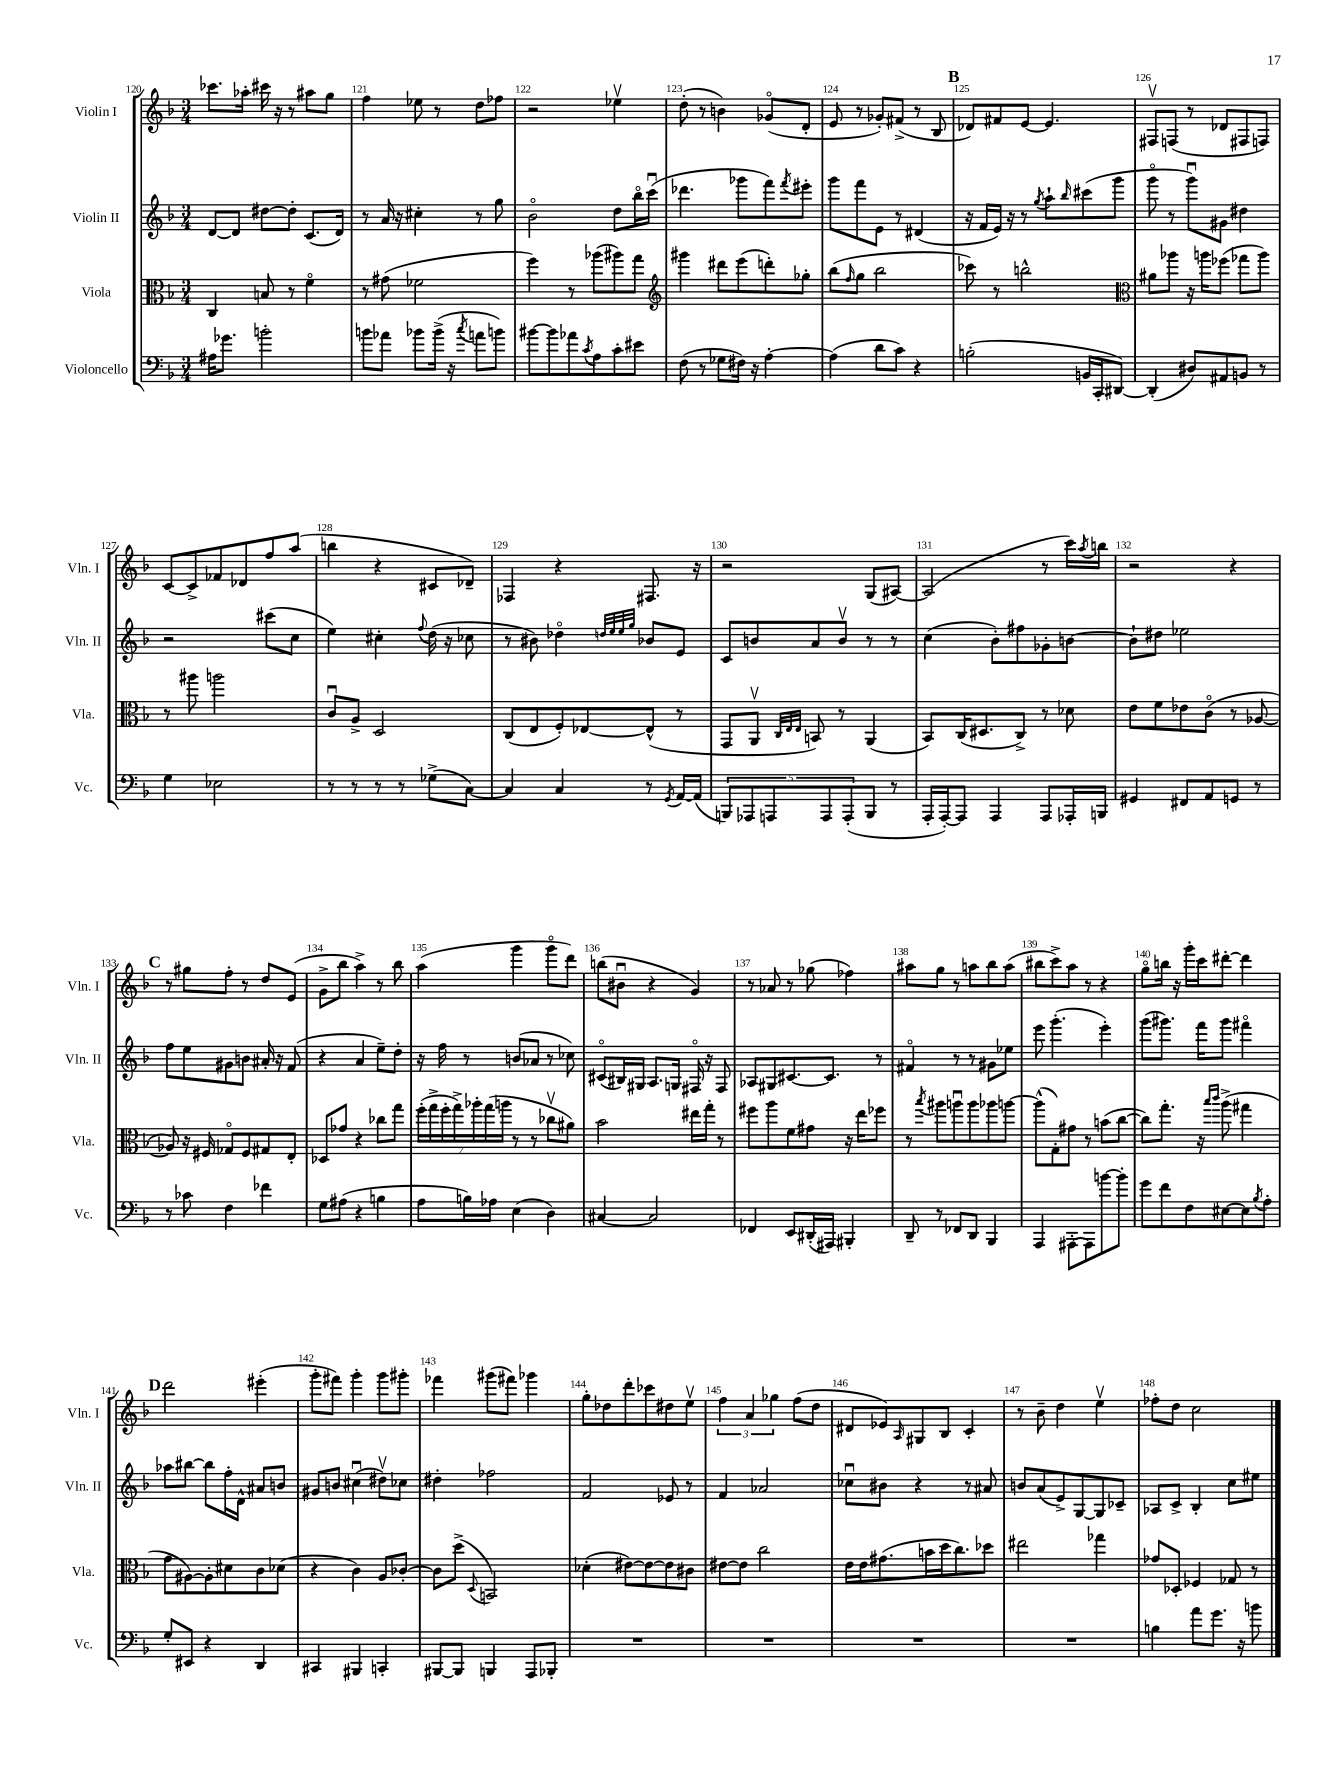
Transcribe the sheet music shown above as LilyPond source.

<<
\new StaffGroup <<
\new Staff = "s0" \with { instrumentName = "Violin I" shortInstrumentName = "Vln. I" } {
    \clef treble \key f \major \numericTimeSignature \time 3/4
    ces'''8. aes''16-. cis'''16 r16 r8 ais''8 g''8 |
    f''4 ees''8 r8 d''8 fes''8 |
    r2 ees''4\upbow |
    d''8-.( r8 b'4) ges'8\flageolet( d'8-. |
    e'8 r8 ges'8-.) fis'8->( r8 bes8 |
    \mark \markup { \bold "B" } des'8) fis'8 e'8~ e'4. |
    fis8\upbow f8( r8 des'8 fis8 f8) |
    c'8~ c'8-> fes'8 des'8 f''8 a''8( |
    b''4 r4 cis'8 des'8--) |
    fes4 r4 fis8. r16 |
    r2 g8( ais8~) |
    ais2( r8 c'''16) \acciaccatura { a''8 } b''16 |
    r2 r4 |
    \mark \markup { \bold "C" } r8 gis''8 f''8-. r8 d''8 e'8( |
    g'8-> bes''8 a''4->) r8 bes''8 |
    a''4( g'''4 g'''8\flageolet d'''8) |
    b''8( bis'8\downbow r4 g'4) |
    r8 aes'8 r8 ges''8( fes''4) |
    ais''8 g''8 r8 a''8 bes''8 a''8( |
    bis''8 c'''8->) a''8 r8 r4 |
    g''8\flageolet b''16 r16 g'''16-. c'''16 dis'''8~-. dis'''4 |
    \mark \markup { \bold "D" } d'''2 eis'''4-.( |
    g'''8-. fis'''8) g'''4-. g'''8 gis'''8-. |
    fes'''4 gis'''8( fis'''8) ges'''4 |
    g''8-. des''8 d'''8-. ces'''8 dis''8 e''8\upbow |
    \tuplet 3/2 { f''4 a'4 ges''4 } f''8( d''8 |
    dis'8 ees'8) \grace { a16 } gis8 bes8 c'4-. |
    r8 bes'8-- d''4 e''4\upbow |
    fes''8-. d''8 c''2 \bar "|." |
}
\new Staff = "s1" \with { instrumentName = "Violin II" shortInstrumentName = "Vln. II" } {
    \clef treble \key f \major \numericTimeSignature \time 3/4
    d'8~ d'8 dis''8~ dis''8-. c'8.( d'16) |
    r8 a'16 r16 cis''4-. r8 g''8 |
    bes'2\flageolet d''8 bes''16\flageolet c'''16\downbow( |
    des'''4. ges'''8 f'''8) \acciaccatura { f'''8 } eis'''8-. |
    g'''8 f'''8 e'8 r8 dis'4( |
    \mark \markup { \bold "B" } r16 f'16 e'16) r16 r8 \acciaccatura { g''8 } a''8-! \grace { bes''16 } cis'''8( g'''8 |
    g'''8\flageolet r8 g'''8\downbow) gis'8 dis''4 |
    r2 cis'''8( c''8 |
    e''4) cis''4-. \appoggiatura { f''8 } d''16( r16 ces''8 |
    r8 bis'8) des''4\flageolet \grace { d''32 e''32 e''32 g''32 } bes'8 e'8 |
    c'8 b'8 a'8 b'8\upbow r8 r8 |
    c''4( bes'8-.) fis''8 ges'8-. b'8~ |
    b'8-! dis''8 ees''2 |
    \mark \markup { \bold "C" } f''8 e''8 gis'8 b'8 ais'16-. r16 f'8( |
    r4 a'4 e''8--) d''8-. |
    r16 f''16 r8 b'8( aes'8 r8 ces''8) |
    cis'8\flageolet( bis16) gis16 a8. g16 fis16\flageolet r16 fis8 |
    aes8 gis8 cis'8.~ cis'8. r8 |
    fis'4\flageolet r8 r8 gis'8 ees''8 |
    e'''8 g'''4.-.( e'''4-.) |
    g'''8( gis'''8.) f'''16 gis'''8 fis'''4\flageolet |
    \mark \markup { \bold "D" } aes''8 bis''8~ bis''8 f''16-. d'16-^ ais'8 b'8 |
    gis'8 b'8 cis''4\downbow( dis''8\upbow) ces''8 |
    dis''4-. fes''2 |
    f'2 ees'8 r8 |
    f'4 aes'2 |
    ces''8\downbow bis'8 r4 r8 ais'8 |
    b'8 a'8( e'8->) g8~ g8 ces'8-- |
    aes8 c'8-> bes4-. c''8 eis''8 \bar "|." |
}
\new Staff = "s2" \with { instrumentName = "Viola" shortInstrumentName = "Vla." } {
    \clef alto \key f \major \numericTimeSignature \time 3/4
    c4 b8 r8 f'4\flageolet |
    r8 gis'8( fes'2 |
    f''4) r8 aes''8( ais''8) g''8 |
    \clef treble gis'''4 dis'''8 e'''8( d'''8-.) ges''8-. |
    bes''8( \grace { f''16 } g''8 bes''2 |
    \mark \markup { \bold "B" } ces'''8) r8 b''2-^ |
    \clef alto ais'8 aes''8 r16 a''16 fes''8( ges''8 a''8) |
    r8 ais''8 a''2 |
    c'8\downbow a8-> d2 |
    c8( e8 f8-.) ees8~ ees8-^( r8 |
    g,8 a,8\upbow \grace { c32 e32 e32 } b,8) r8 a,4( |
    bes,8) c16( dis8. c8->) r8 des'8 |
    e'8 f'8 ees'8 c'8\flageolet( r8 aes8~ |
    \mark \markup { \bold "C" } aes8) r16 fis16 ges8\flageolet fis8 gis8 e8-. |
    des8 ges'8 r4 ces''8 g''8 |
    \tuplet 7/4 { f''16-.( g''16-> f''16-. g''16->) aes''16-. g''16( a''16 } r8 r8 ces''8\upbow ais'8) |
    bes'2 eis''16 g''16-. r8 |
    fis''8 a''8 f'8 gis'8 r16 e''16 fes''8 |
    r8 \acciaccatura { bes''8 } ais''8 a''8\downbow a''8 aes''8 a''8~ |
    a''8-^( g8-.) gis'8 r8 b'8( c''8~ |
    c''8) g''8.-. r16 \grace { bes''16 c'''16 } a''8->( gis''4 |
    \mark \markup { \bold "D" } g'8 ais8~) ais8-. dis'8 c'8 des'8( |
    r4 c'4) a8 ces'8~-. |
    ces'8 d''8->( \appoggiatura { d8 } b,2) |
    des'4-.( eis'8~) eis'8~ eis'8 cis'8 |
    eis'8~ eis'8 c''2 |
    e'16 e'16 gis'8.( b'16 d''16 c''8.) des''8 |
    eis''2 ges''4 |
    ges'8 des8-. fes4 ges8 r8 \bar "|." |
}
\new Staff = "s3" \with { instrumentName = "Violoncello" shortInstrumentName = "Vc." } {
    \clef bass \key f \major \numericTimeSignature \time 3/4
    ais16 ges'8. b'2-. |
    b'8 aes'8 bes'8 bes'16->( r16 \acciaccatura { c''8 } a'8 b'8) |
    bis'8~ bis'8 aes'8 \acciaccatura { c'8 } a8 c'8-. eis'8 |
    f8( r8 ges8 fis16) r16 a4~-. |
    a4( d'8 c'8) r4 |
    \mark \markup { \bold "B" } b2-.( b,16 c,16-. dis,8~) |
    dis,4-.( dis8) ais,8 b,8 r8 |
    g4 ees2 |
    r8 r8 r8 r8 ges8->( c8~) |
    c4 c4 r8 \acciaccatura { g,8 } a,16~ a,16( |
    \tuplet 5/4 { b,,8) aes,,8 a,,8 a,,8 a,,8-.( } b,,8 r8 |
    a,,16-. a,,16~-.) a,,8 a,,4 a,,8 aes,,16-. b,,16 |
    gis,4 fis,8 a,8 g,8 r8 |
    \mark \markup { \bold "C" } r8 ces'8 f4 fes'4 |
    g8 ais8( r4 b4 |
    a8 b16) aes16 e4( d4) |
    cis4~ cis2 |
    fes,4 e,8 dis,16-.( ais,,16) bis,,4-. |
    d,8-- r8 fes,8 d,8 bes,,4 |
    a,,4 ais,,8~-. ais,,8 b'8~ b'8-. |
    g'8 f'8 f8 eis8~ eis8 \acciaccatura { bes8 } a8-. |
    \mark \markup { \bold "D" } g8-. eis,8 r4 d,4 |
    cis,4 bis,,4 c,4-. |
    bis,,8~ bis,,8 b,,4 a,,8 bes,,8-. |
    R2. |
    R2. |
    R2. |
    R2. |
    b4 a'8 g'8. r16 b'8 \bar "|." |
}
>>
>>
\layout { \context { \Score currentBarNumber = #120 \override BarNumber.break-visibility = ##(#f #t #t) barNumberVisibility = #all-bar-numbers-visible } }
